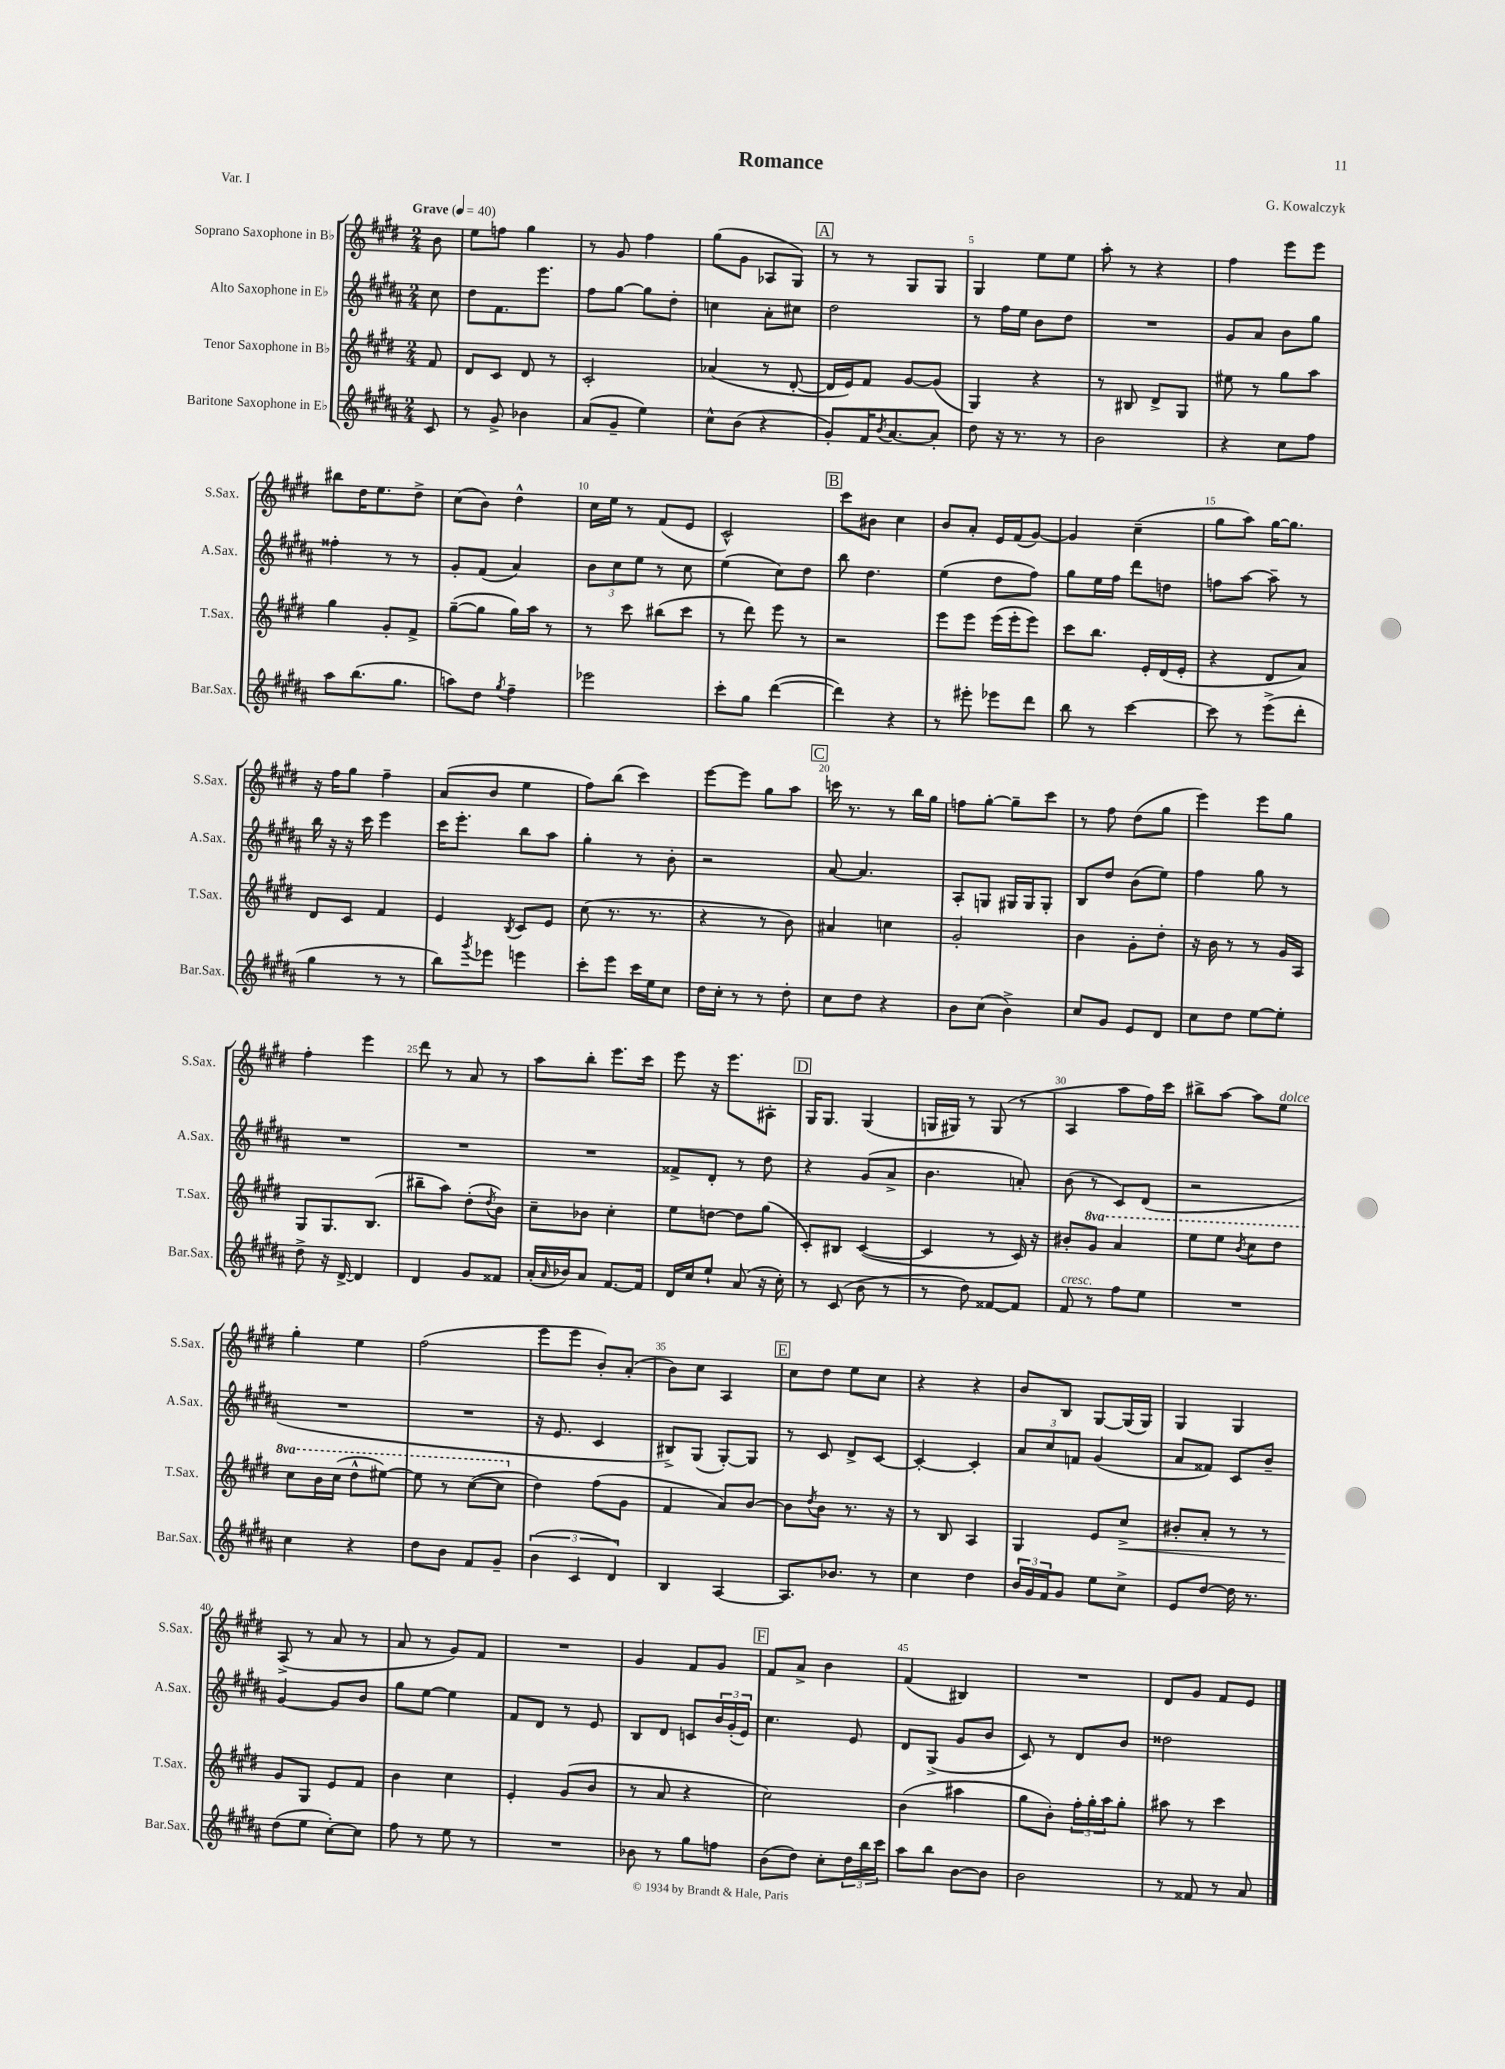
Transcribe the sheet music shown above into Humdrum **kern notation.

**kern	**kern	**dynam	**kern	**kern
*part4	*part3	*part3	*part2	*part1
*staff4	*staff3	*staff3	*staff2	*staff1
*I"Baritone Saxophone in E♭	*I"Tenor Saxophone in B♭	*	*I"Alto Saxophone in E♭	*I"Soprano Saxophone in B♭
*I'Bar.Sax.	*I'T.Sax.	*	*I'A.Sax.	*I'S.Sax.
*clefG2	*clefG2	*	*clefG2	*clefG2
*k[f#c#g#d#a#]	*k[f#c#g#d#]	*	*k[f#c#g#d#a#]	*k[f#c#g#d#]
*M2/4	*M2/4	*	*M2/4	*M2/4
*MM40	*MM40	*	*MM40	*MM40
=	=	=	=	=
!	!	!	!	!LO:TX:a:B:t=Grave
8c#/	8f#/	.	8cc#\	8b\
=1	=1	=1	=1	=1
8r	8d#/L	.	8dd#\L	8ee\L
8g#^/	8c#/J	.	8.f#\	8ffn\J
4b-X\	8d#/	.	.	4gg#\
.	.	.	8.eee\J	.
.	8r	.	.	.
=2	=2	=2	=2	=2
(8a#/L	2c#'/	.	8ff#\L	8r
8g#~/J	.	.	[8gg#\J	8g#/
4ee\)	.	.	8gg#\L]	4ff#\
.	.	.	8dd#'\J	.
=3	=3	=3	=3	=3
8cc#^^\L	(4a-X/	.	4ccn\	(8gg#\L
(8b\J	.	.	.	8g#\J
4r	8r	.	8a#'\L	8A-X/L
.	[8d#'/	.	8cc#X\J	8G#/J)
!!LO:REH:place=s1:t=A
=4	=4	=4	=4	=4
8g#'/L)	16d#/LL]	.	2dd#\	8r
.	16e/J)	.	.	.
16f#/K	8f#/J	.	.	8r
8qb/	.	.	.	.
[8.a#/	.	.	.	.
.	[8g#/L	.	.	8G#/L
8a#'/J]	(8g#/J]	.	.	8G#/J
=5	=5	=5	=5	=5
8dd#\	4G#/)	.	8r	4G#/
16r	.	.	16ff#\LL	.
8.r	.	.	16ee\JJ	.
.	4r	.	8b\L	8ee\L
8r	.	.	8dd#\J	8ee\J
=6	=6	=6	=6	=6
2b\	8r	.	2r	8aa'\
.	8B#X/	.	.	8r
.	8d#^/L	.	.	4r
.	8G#/J	.	.	.
=7	=7	=7	=7	=7
4r	8ee#X\	.	8g#/L	4ff#\
.	8r	.	8a#/J	.
8cc#\L	8gg#\L	.	8b\L	8eee\L
8ff#\J	8aa\J	.	8gg#\J	8eee\J
!!LO:LB:g=z
=8	=8	=8	=8	=8
8aa#\L	4gg#\	.	4ff##X'\	8bb#X\L
(8.bb\	.	.	.	16dd#\K
.	.	.	.	8.ee\
.	8g#'/L	.	8r	.
8.gg#\J	.	.	.	.
.	8f#^/J	.	8r	8dd#^\J
=9	=9	=9	=9	=9
8aan\L)	([8gg#~\L	.	8g#'/L	(8cc#\L
8dd#\J	8gg#\J]	.	(8f#/J	8b\J)
8qgg#/	.	.	.	.
4ff#~\	16gg#\LL)	.	4a#/)	4dd#^^\
.	16aa\JJ	.	.	.
.	8r	.	.	.
=10	=10	=10	=10	=10
2eee-X\	8r	.	12b\L	16cc#\LL
.	.	.	.	16ee\JJ
.	.	.	12cc#\	.
.	8ccc#\	.	.	8r
.	.	.	12ee\J	.
.	(8bb#X\L	.	8r	(8f#/L
.	8ccc#\J	.	8cc#\	8e/J
=11	=11	=11	=11	=11
8ccc#'\L	8r	.	(4ee\	2c#^^/)
8gg#\J	8ddd#\)	.	.	.
([4ddd#\	8eee\	.	8cc#\L)	.
.	8r	.	8dd#\J	.
!!LO:REH:place=s1:t=B
=12	=12	=12	=12	=12
4ddd#\])	2r	.	8bb\	8ccc#\L
.	.	.	4.dd#\	8b#X\J
4r	.	.	.	4cc#\
=13	=13	=13	=13	=13
8r	8eee\L	.	(4ee\	8b/L
8eee#X'\	8eee\J	.	.	8a'/J
8eee-X\L	(16eee\LL	.	8dd#\L	16e/LL
.	16eee'\J	.	.	(16f#/J
8ddd#\J	8eee\J)	.	8ff#\J)	[8g#/J)
=14	=14	=14	=14	=14
8bb\	8ccc#\L	.	8gg#\L	4g#/]
8r	8.bb\J	.	16ee\L	.
.	.	.	16ff#\JJ	.
[4ccc#\	.	.	8ddd#\L	(4cc#~\
.	16e'/LL	.	.	.
.	(16d#/	.	8ddn\J	.
.	16e'/JJ	.	.	.
=15	=15	=15	=15	=15
8ccc#\]	4r	.	8ffn\L	8gg#\L
8r	.	.	[8aa#\J	8aa\J)
(8eee^\L	8d#/L	.	8aa#~\]	[16gg#\KL
.	.	.	.	8.gg#\J]
8ddd#'\J	8a/J)	.	8r	.
!!LO:LB:g=z
=16	=16	=16	=16	=16
4gg#\	8d#/L	.	16bb\	16r
.	.	.	16r	16ff#\KL
.	8c#/J	.	16r	8gg#\J
.	.	.	16ccc#\	.
8r	4f#/	.	4eee\	4ff#~\
8r	.	.	.	.
=17	=17	=17	=17	=17
8bb\L)	4e/	.	16ccc#\KL	(8a/L
.	.	.	8.eee'\J	.
8qggg#/	.	.	.	.
8eee-X\J	.	.	.	8b/J
.	8qB/	.	.	.
4eeen\	8c#/L	.	8bb\L	4ee\
.	8e/J	.	8aa#\J	.
=18	=18	=18	=18	=18
8ccc#'\L	(8cc#\	.	4gg#'\	8ff#\L)
8eee\J	8.r	.	.	(8bb\J
16ccc#\LL	.	.	8r	4ccc#\)
16ee\J	8.r	.	.	.
8cc#\J	.	.	8b'\	.
=19	=19	=19	=19	=19
16dd#\LL	4r	.	2r	[8eee\L
16cc#'\JJ	.	.	.	.
8r	.	.	.	8eee\J]
8r	8r	.	.	8gg#\L
8dd#'\	8b\)	.	.	8aa\J
!!LO:REH:place=s1:t=C
=20	=20	=20	=20	=20
8cc#\L	4a#X/	.	[8a#/	16cccn\
.	.	.	.	8.r
8dd#\J	.	.	4.a#/]	.
4r	4ccn\	.	.	8r
.	.	.	.	16bb\LL
.	.	.	.	16gg#\JJ
=21	=21	=21	=21	=21
8b\L	2g#'/	.	8A#'/L	8ffn\L
(8cc#\J	.	.	8Gn/J	[8gg#'\J
4b^\)	.	.	16G#X/LL	8gg#~\L]
.	.	.	16G#/J	.
.	.	.	8G#'/J	8ccc#\J
=22	=22	=22	=22	=22
8cc#/L	4b\	.	8B/L	8r
8g#/J	.	.	8dd#/J	8ff#\
8e/L	8g#'\L	.	(8b\L	(8dd#\L
8d#/J	8dd#'\J	.	8ee\J)	8gg#\J
=23	=23	=23	=23	=23
8cc#\L	16r	.	4ff#\	4eee\)
.	16b\	.	.	.
8dd#\J	8r	.	.	.
[8ee\L	8r	.	8gg#\	8eee\L
8ee'\J]	16g#/LL	.	8r	8gg#\J
.	16A/JJ	.	.	.
!!LO:LB:g=z
=24	=24	=24	=24	=24
8dd#^\	8G#/L	.	2r	4ff#'\
16r	8.G#/	.	.	.
[16d#^/	.	.	.	.
4d#/]	.	.	.	4eee\
.	(8.B/J	.	.	.
=25	=25	=25	=25	=25
4d#/	8bb#X~\L	.	2r	8ddd#\
.	8aa\J)	.	.	8r
8g#/L	(8dd#'\L	.	.	8a/
.	8qdd#/	.	.	.
8f##X/J	8b\J)	.	.	8r
=26	=26	=26	=26	=26
(16a#'/LL	8cc#~\L	.	2r	8aa\L
16qqa#/	.	.	.	.
16b-X/J)	.	.	.	.
8a#/J	8b-X\J	.	.	8bb'\J
[8.f#/L	4cc#'\	.	.	8.eee\L
16f#/Jk]	.	.	.	16ccc#\Jk
=27	=27	=27	=27	=27
16d#/LL	8ee\L	.	8f##X^/L	8eee\
16cc#/J	.	.	.	.
8ee`/J	[8ddn\J	.	8d#'/J	16r
.	.	.	.	8.eee\L
(8a#/	8dd\L]	.	8r	.
16r	(8gg#\J	.	8dd#\	8A#X'\J
16cc#'\)	.	.	.	.
!!LO:REH:place=s1:t=D
=28	=28	=28	=28	=28
8r	8c#'/L)	.	4r	16G#/KL
.	.	.	.	8.G#/J
(8c#/	8B#X/J	.	.	.
8b\	([4c#/	.	(8g#/L	(4G#/
8r	.	.	8a#^/J	.
=29	=29	=29	=29	=29
8r	4c#/]	.	4.b\	16Gn/LL
.	.	.	.	16G#X/JJ)
8dd#\)	.	.	.	8r
[8f##X/L	8r	.	.	(8G#/
8f##/J]	16c#/)	.	8an'/)	8r
.	16r	.	.	.
=30	=30	=30	=30	=30
!LO:TX:a:i:t=cresc.	!	!	!	!
8f#/	8b#X'/L	.	(8b\	4A/
*	*8va	*	*	*
8r	8gg#/J	.	8r	.
8ff#\L	4aa/	.	8c#/L)	8aa\L
8ee\J	.	.	(8d#/J	16ff#\L)
.	.	.	.	16ccc#\JJ
=31	=31	=31	=31	=31
2r	8eee\L	.	2r	8bb#X^\L
.	8eee\J	.	.	[8aa\J
.	8qbb/	.	.	.
.	8ccc#\L	.	.	8aa\L]
!	!	!	!	!LO:TX:a:i:t=dolce
.	8ddd#\J	.	.	8ee\J
!!LO:LB:g=z
=32	=32	=32	=32	=32
4cc#\	8ccc#\L	.	2r	4gg#'\
.	16bb\L	.	.	.
.	(16ccc#\JJ	.	.	.
4r	8ddd#^^\L	.	.	4ee\
.	[8eee#X\J)	.	.	.
=33	=33	=33	=33	=33
8dd#\L	8eee#\]	.	2r	(2ff#\
8b\J	8r	.	.	.
8f#/L	([8ccc#\L	.	.	.
8g#~/J	8ccc#\J]	.	.	.
=34	=34	=34	=34	=34
*	*X8va	*	*	*
(6b\	4dd#\)	.	16r	8eee\L
.	.	.	8.e/	.
.	.	.	.	8eee\J
6c#/	.	.	.	.
.	(8ff#\L	.	4c#/	8b'/L)
6d#/)	.	.	.	.
.	8g#\J	.	.	(8a'/J
=35	=35	=35	=35	=35
4B/	4f#/	.	8B#X^/L)	8b\L)
.	.	.	(8G#/J	8cc#\J
[4A#/	8a/L)	.	[8G#'/L)	4A/
.	[8b/J	.	8G#/J]	.
!!LO:REH:place=s1:t=E
=36	=36	=36	=36	=36
8.A#/L]	8b\L]	.	8r	8cc#\L
.	8qdd#/	.	.	.
.	8b\J	.	8c#/	8dd#\J
8.b-X/J	.	.	.	.
.	8.r	.	8d#^/L	8ee\L
8r	.	.	[8c#/J	8cc#\J
.	16r	.	.	.
=37	=37	=37	=37	=37
4cc#\	8r	.	4c#'/_	4r
.	8B/	.	.	.
4dd#\	4A/	.	4c#'/]	4r
=38	=38	=38	=38	=38
24b/LL	4G#/	.	12a#/L	8b/L
24g#/	.	.	.	.
24f#/J	.	.	12cc#/	.
8g#/J	.	.	.	8B/J
.	.	.	12fn/J	.
8ee\L	8e/L	.	(4g#/	[8G#/L
!	!	!LO:HP:b	!	!
8cc#^\J	8cc#^/J	<	.	(16G#/L]
.	.	.	.	16G#/JJ)
=39	=39	=39	=39	=39
8e/L	8b#X'/L	.	8a#/L	4G#/
[8dd#/J	8a'/J	.	8f##X/J)	.
16dd#\]	8r	.	8c#/L	4G#/
8.r	.	.	.	.
.	8r	.	8b~/J	.
!!LO:LB:g=z
=40	=40	=40	=40	=40
(8dd#\L	8g#/L	.	[4g#/	(8A^/
8ee\J	8G#/J	[	.	8r
[8cc#'\L)	8e/L	.	8g#/L]	8a/
8cc#\J]	8f#/J	.	8b/J	8r
=41	=41	=41	=41	=41
8ff#\	4b\	.	8gg#\L	8a/
8r	.	.	[8ee\J	8r
8ee\	4cc#\	.	4ee\]	8g#/L)
8r	.	.	.	8f#/J
=42	=42	=42	=42	=42
2r	4e'/	.	8f#/L	2r
.	.	.	8d#/J	.
.	(8g#/L	.	8r	.
.	8b/J	.	8e/	.
=43	=43	=43	=43	=43
8b-X\	8r	.	8B/L	4g#/
8r	8a/	.	8d#/J	.
8gg#\L	4r	.	8cn/L	8f#/L
8ffn\J	.	.	24b/L	8g#/J
.	.	.	(24g#'/	.
.	.	.	24e/JJ)	.
!!LO:REH:place=s1:t=F
=44	=44	=44	=44	=44
(8b\L	2cc#\)	.	4.cc#\	8f#/L
8dd#\J)	.	.	.	8a^/J
8cc#'\L	.	.	.	4b\
24dd#\L	.	.	8e/	.
24bb\	.	.	.	.
24ccc#\JJ	.	.	.	.
=45	=45	=45	=45	=45
8aa#\L	(4b\	.	8d#/L	(4f#/
8bb\J	.	.	(8G#^/J	.
[8b\L	4aa#X\	.	8g#/L	4B#X/)
8b\J]	.	.	8b/J	.
=46	=46	=46	=46	=46
2b\	8gg#\L	.	8c#/)	2r
.	8b'\J)	.	8r	.
.	24ff#'\LL	.	8d#/L	.
.	24gg#'\	.	.	.
.	24aa\J	.	.	.
.	8gg#'\J	.	8b/J	.
=47	=47	=47	=47	=47
8r	8aa#X\	.	2dd##X\	8d#/L
8f##X/	8r	.	.	8g#/J
8r	4ccc#\	.	.	8f#/L
8a#/	.	.	.	8e/J
==	==	==	==	==
*-	*-	*-	*-	*-
